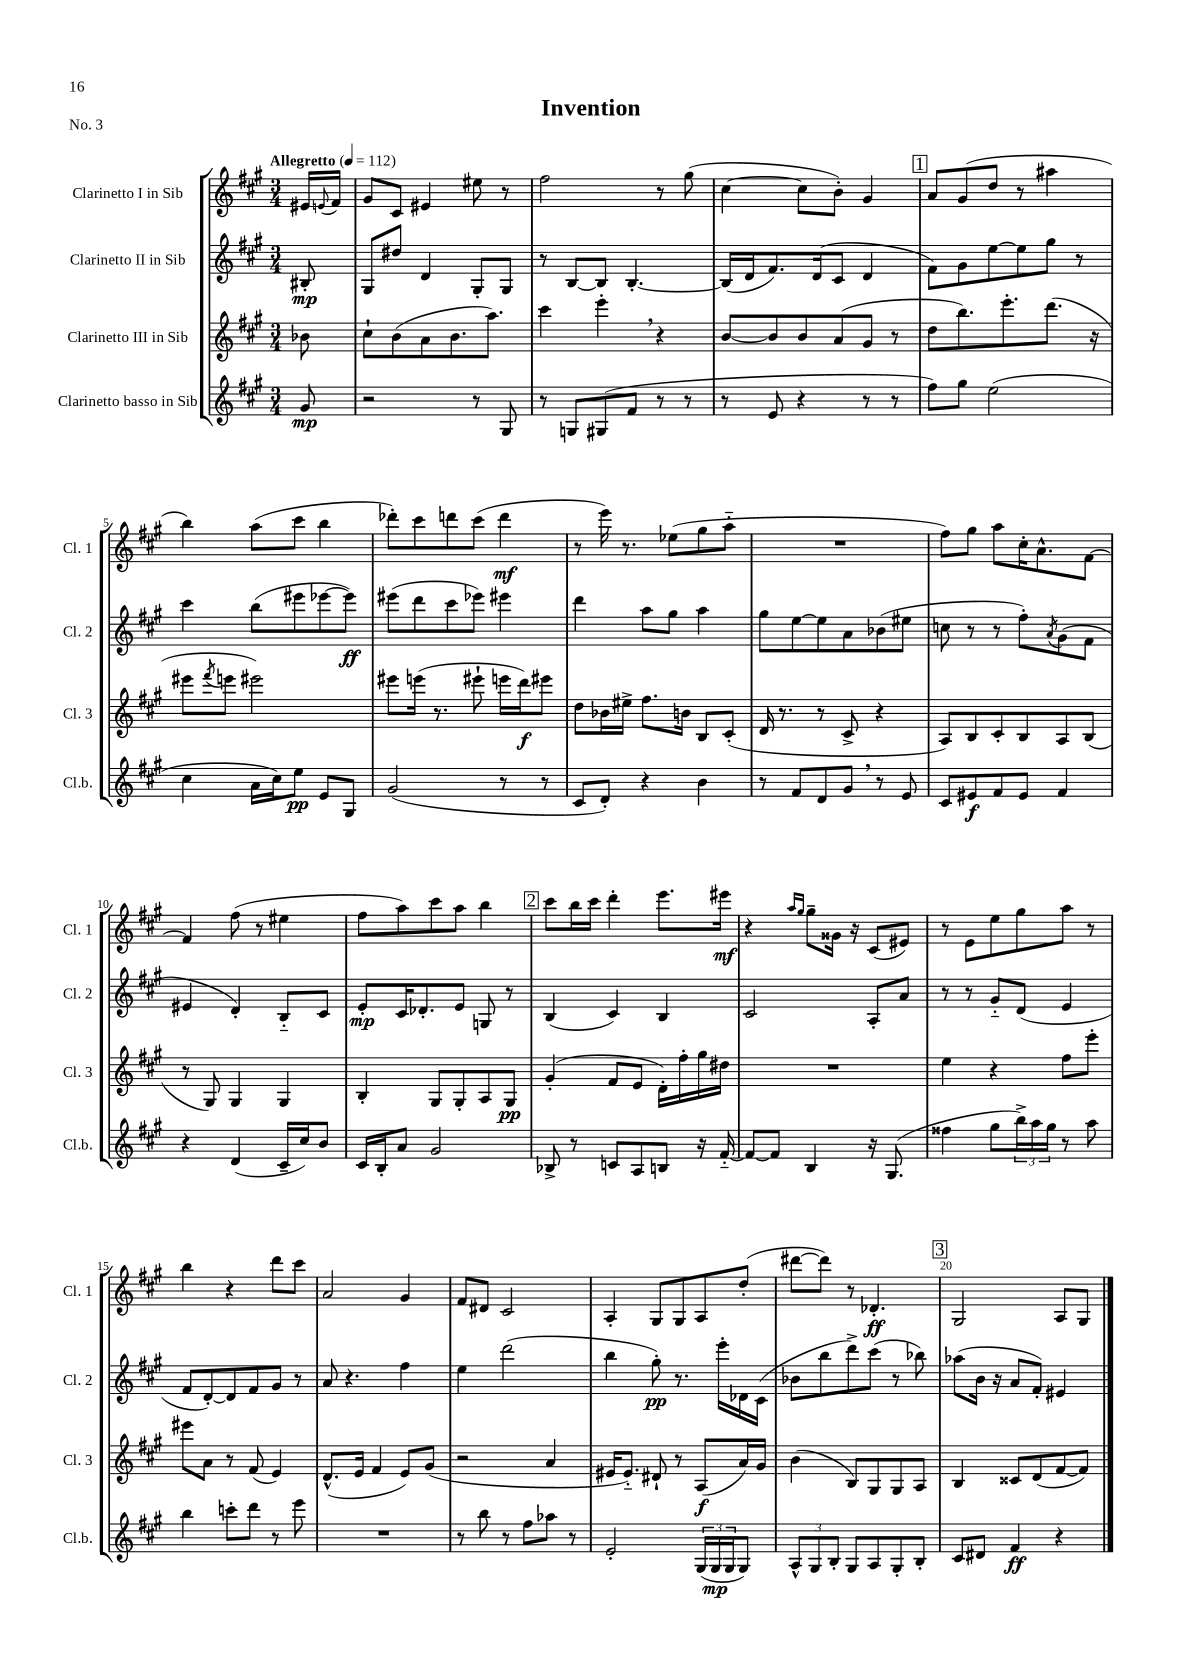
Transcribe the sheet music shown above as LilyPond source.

\header { title = "Invention" piece = "No. 3" }
<<
\new StaffGroup <<
\new Staff = "s0" \with { instrumentName = "Clarinetto I in Sib" shortInstrumentName = "Cl. 1" } {
    \clef treble \key a \major \numericTimeSignature \time 3/4 \partial 8 \tempo "Allegretto" 4 = 112
    eis'16 \appoggiatura { e'8 } fis'16 |
    gis'8 cis'8 eis'4 eis''8 r8 |
    fis''2 r8 gis''8( |
    cis''4~ cis''8 b'8-.) gis'4 |
    \mark \markup { \box "1" } a'8 gis'8( d''8 r8 ais''4 |
    b''4) a''8( cis'''8 b''4 |
    des'''8-.) cis'''8 d'''8 cis'''8( d'''4\mf |
    r8 e'''16) r8. ees''8( gis''8 a''8-_ |
    R2. |
    fis''8) gis''8 a''8 cis''16-. a'8.-^ fis'8~ |
    fis'4 fis''8( r8 eis''4 |
    fis''8 a''8) cis'''8 a''8 b''4 |
    \mark \markup { \box "2" } cis'''8 b''16 cis'''16 d'''4-. e'''8. eis'''16\mf |
    r4 \grace { a''16 gis''16 } gis''8-- gisis'16 r16 cis'8( eis'8) |
    r8 e'8 e''8 gis''8 a''8 r8 |
    b''4 r4 d'''8 cis'''8 |
    a'2 gis'4 |
    fis'8 dis'8 cis'2 |
    a4-. gis8 gis8 a8 d''8-.( |
    dis'''8~ dis'''8) r8 des'4.-.\ff |
    \mark \markup { \box "3" } gis2 a8 gis8 \bar "|." |
}
\new Staff = "s1" \with { instrumentName = "Clarinetto II in Sib" shortInstrumentName = "Cl. 2" } {
    \clef treble \key a \major \numericTimeSignature \time 3/4 \partial 8
    bis8-.\mp |
    gis8 dis''8 d'4 gis8-. gis8 |
    r8 b8~ b8 b4.~-. |
    b16( d'16 fis'8.) d'16( cis'8 d'4 |
    \mark \markup { \box "1" } fis'8) gis'8 e''8~ e''8 gis''8 r8 |
    cis'''4 b''8( eis'''8 ees'''8~ ees'''8\ff) |
    eis'''8( d'''8 cis'''8 ees'''8) eis'''4 |
    d'''4 a''8 gis''8 a''4 |
    gis''8 e''8~ e''8 a'8 bes'8( eis''8 |
    c''8 r8 r8 fis''8-.) \acciaccatura { a'8 } gis'8( fis'8 |
    eis'4 d'4-.) b8-_ cis'8 |
    e'8-.\mp cis'16 des'8.-. e'8 g8 r8 |
    \mark \markup { \box "2" } b4( cis'4) b4 |
    cis'2 a8-. a'8 |
    r8 r8 gis'8-_ d'8( e'4 |
    fis'8 d'8~-.) d'8 fis'8 gis'8 r8 |
    a'8 r4. fis''4 |
    e''4 d'''2( |
    b''4 gis''8-.\pp) r8. e'''16-. des'16 cis'16( |
    bes'8 b''8 d'''8->) cis'''8( r8 bes''8) |
    \mark \markup { \box "3" } aes''8( b'16 r16 a'8 fis'8-.) eis'4 \bar "|." |
}
\new Staff = "s2" \with { instrumentName = "Clarinetto III in Sib" shortInstrumentName = "Cl. 3" } {
    \clef treble \key a \major \numericTimeSignature \time 3/4 \partial 8
    bes'8 |
    cis''8-! b'8( a'8 b'8. a''8.) |
    cis'''4 e'''4-. \breathe r4 |
    b'8~ b'8 b'8 a'8( gis'8 r8 |
    \mark \markup { \box "1" } d''8 b''8.) e'''8.-. d'''8.( r16 |
    eis'''8 \acciaccatura { fis'''8 } e'''8 eis'''2) |
    eis'''8 e'''16( r8. eis'''8-! e'''16 d'''16\f) eis'''8 |
    d''8 bes'16 eis''16-> fis''8. b'16 b8 cis'8-.( |
    d'16 r8. r8 cis'8-> r4 |
    a8) b8 cis'8-. b8 a8 b8( |
    r8 gis8) gis4 gis4 |
    b4-. gis8 gis8-. a8 gis8\pp |
    \mark \markup { \box "2" } gis'4-.( fis'8 e'8 d'16-.) fis''16-. gis''16 dis''16 |
    R2. |
    e''4 r4 fis''8 e'''8-. |
    eis'''8 a'8 r8 fis'8( e'4) |
    d'8.-^( e'16 fis'4 e'8) gis'8( |
    r2 a'4 |
    eis'16 eis'8.-_) dis'8-! r8 a8\f( a'16) gis'16 |
    b'4( b8) gis8 gis8 a8 |
    \mark \markup { \box "3" } b4 cisis'8 d'8( fis'8~ fis'8) \bar "|." |
}
\new Staff = "s3" \with { instrumentName = "Clarinetto basso in Sib" shortInstrumentName = "Cl.b." } {
    \clef treble \key a \major \numericTimeSignature \time 3/4 \partial 8
    gis'8\mp |
    r2 r8 gis8 |
    r8 g8 gis8( fis'8 r8 r8 |
    r8 e'8 r4 r8 r8 |
    \mark \markup { \box "1" } fis''8) gis''8 e''2( |
    cis''4 a'16 cis''16) e''8\pp e'8 gis8 |
    gis'2( r8 r8 |
    cis'8 d'8-.) r4 b'4 |
    r8 fis'8 d'8 gis'8 \breathe r8 e'8 |
    cis'8 eis'8\f fis'8 eis'8 fis'4 |
    r4 d'4( cis'16-- cis''16) b'8 |
    cis'16 b16-. a'8 gis'2 |
    \mark \markup { \box "2" } bes8-> r8 c'8 a8 b8 r16 fis'16~-_ |
    fis'8~ fis'8 b4 r16 gis8.( |
    fisis''4 gis''8 \tuplet 3/2 { b''16->) a''16 gis''16 } r8 a''8 |
    b''4 c'''8-. d'''8 r8 e'''8 |
    R2. |
    r8 b''8 r8 fis''8 aes''8 r8 |
    e'2-. \tuplet 3/2 { gis16( gis16\mp gis16 } gis8) |
    \tuplet 3/2 { a8-^ gis8 b8-. } gis8 a8 gis8-. b8-. |
    \mark \markup { \box "3" } cis'8 dis'8 fis'4\ff r4 \bar "|." |
}
>>
>>
\layout { \context { \Score \override BarNumber.break-visibility = ##(#f #t #t) barNumberVisibility = #(every-nth-bar-number-visible 5) } }
